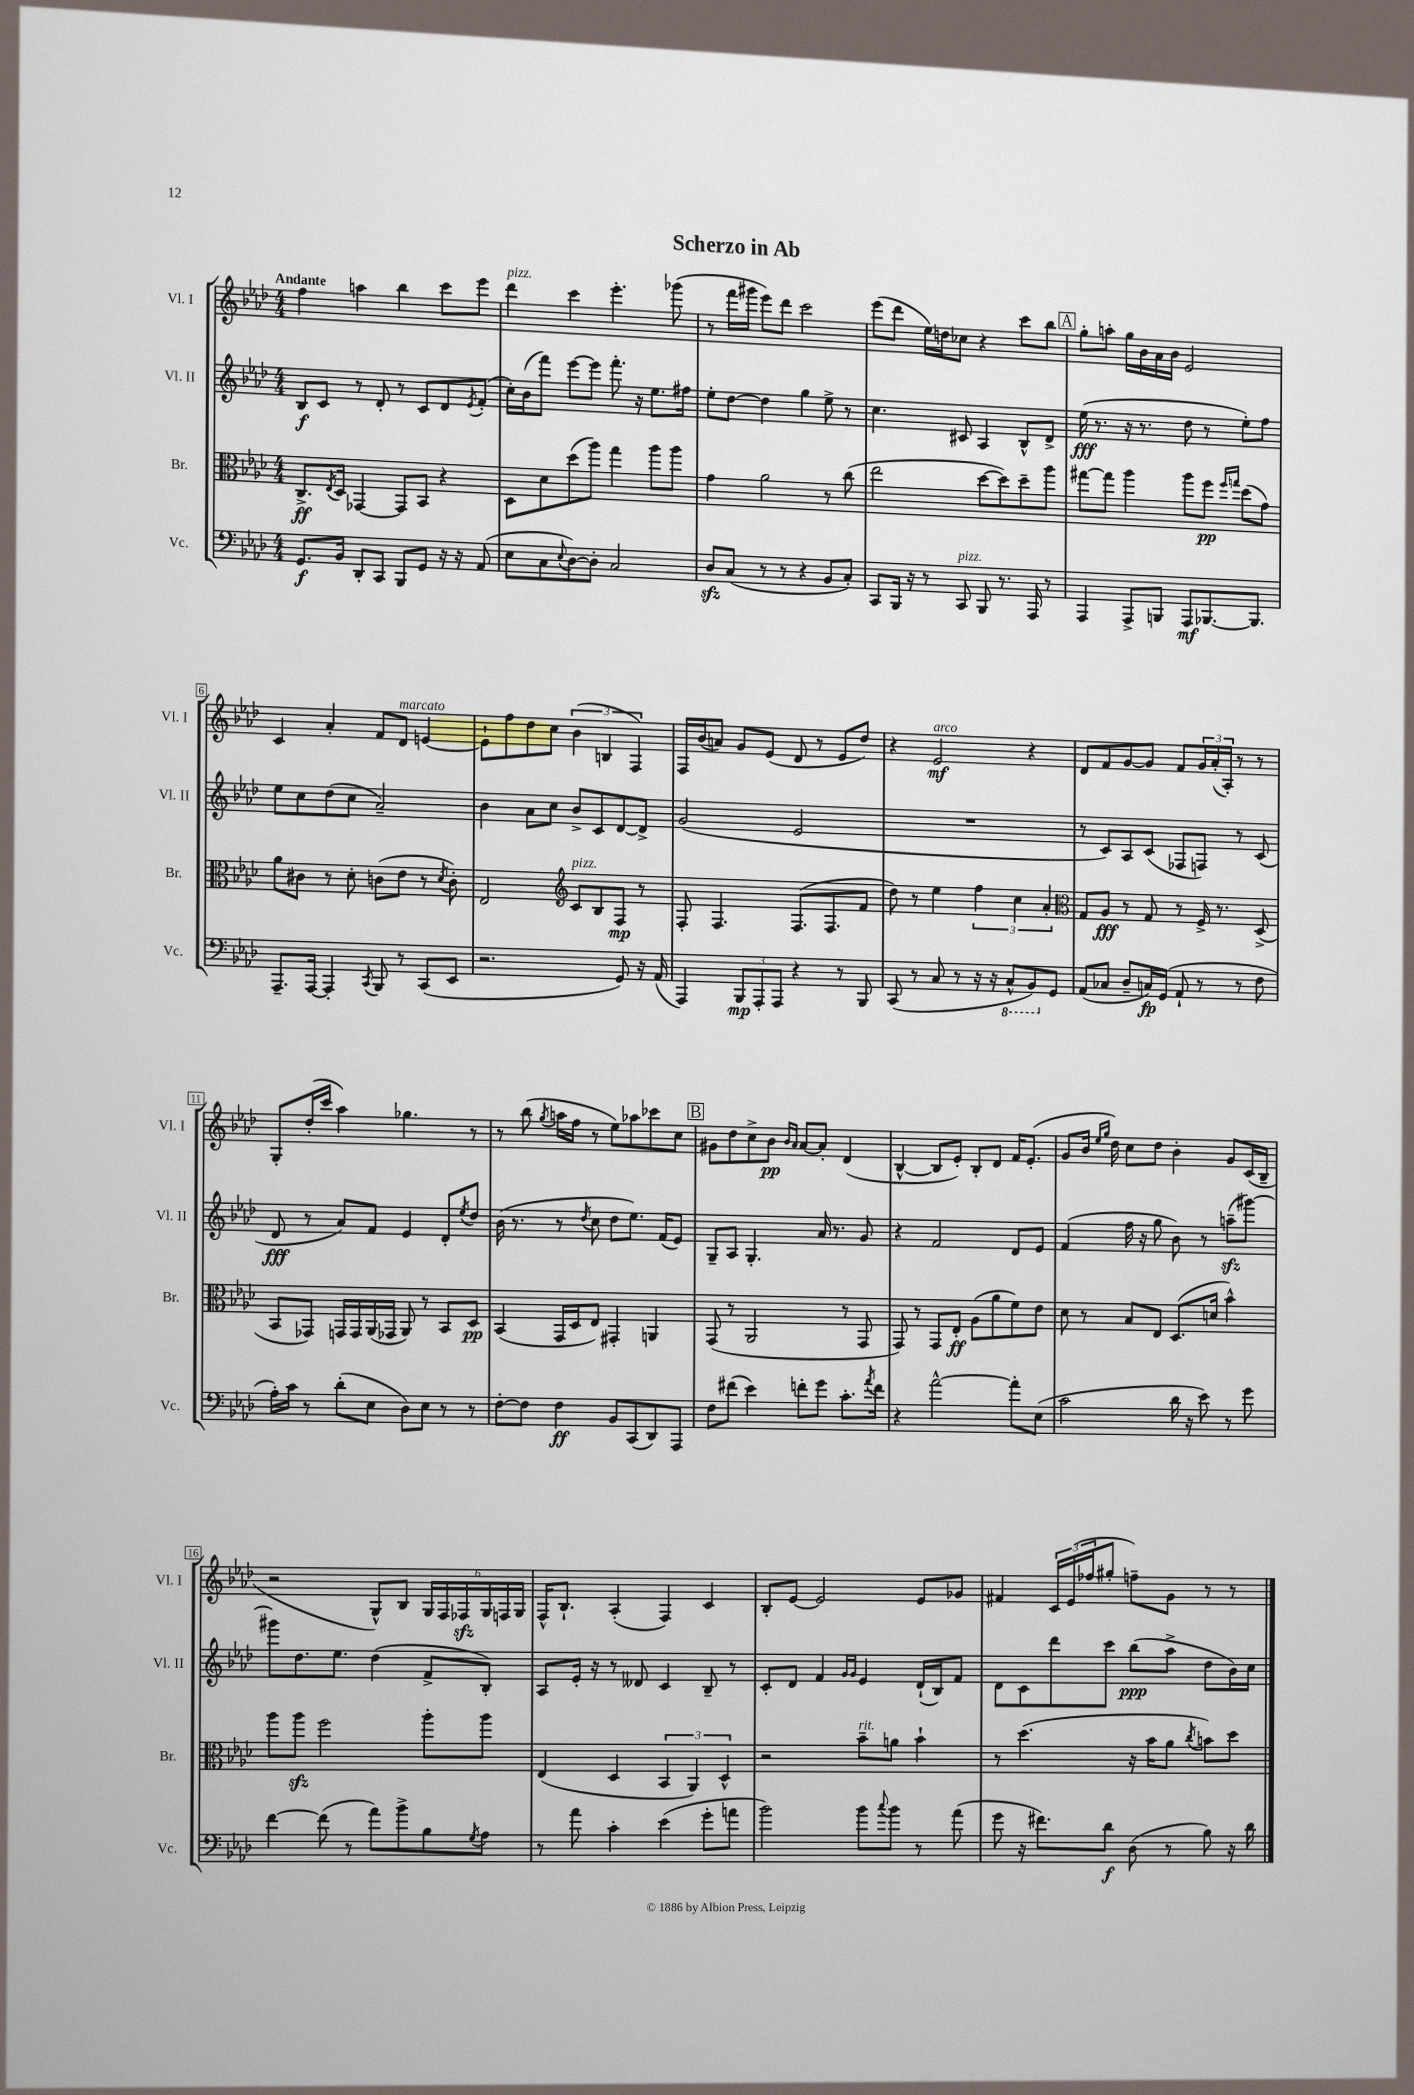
\header { title = "Scherzo in Ab" }
<<
\new StaffGroup <<
\new Staff = "s0" \with { instrumentName = "Vl. I" shortInstrumentName = "Vl. I" } {
    \clef treble \key aes \major \numericTimeSignature \time 4/4 \tempo "Andante"
    f''4 a''4 bes''4 c'''8 ees'''8 |
    des'''4^\markup { \italic "pizz." } c'''4 ees'''4.-. ges'''8( |
    r8 f'''16 gis'''16 ees'''8) des'''8 c'''2 |
    ees'''8( des'''8 ees''16) d''16 ces''8 r4 c'''8 bes''8 |
    \mark \markup { \box "A" } g''8-. a''8-. g''16 bes'16 aes'16 bes'16 ees'2 |
    c'4 aes'4-. f'8 des'8^\markup { \italic "marcato" } e'4~ |
    e'8-! f''8 des''8 c''8 \tuplet 3/2 { bes'4( b4 f4) } |
    f16 bes'16( a'8) g'8 ees'8( des'8 r8 ees'8 des''8) |
    r4 ees'2\mf^\markup { \italic "arco" } r4 |
    des'8 f'8 g'8~ g'8 f'8 \tuplet 3/2 { g'16 aes'16-.( aes16-.) } r8 r8 |
    g8-. des''16-.( c'''16 aes''4) ges''4. r8 |
    r8 bes''8( \acciaccatura { g''8 } a''16 f''16 r8 ees''8) aes''8 ces'''8 c''8 |
    \mark \markup { \box "B" } gis'8 des''8 c''8-> bes'8\pp \grace { bes'16 aes'16 } aes'8~ aes'8-. des'4( |
    bes4~-^ bes8 ees'8-.) bes8-. des'8 f'16 ees'8.-.( |
    g'8 bes'16 \grace { ees''16 g''16 } des''16) c''8 des''8 bes'4-. g'8 c'16( bes16-- |
    r2 g8-^) bes8 \tuplet 6/4 { g16 f16 fes16\sfz g16 f16 g16 } |
    f16-^ bes8.-! aes4-.( f4) c'4 |
    bes8-. ees'8~ ees'2 ees'8 ges'8 |
    fis'4 \tuplet 3/2 { c'16 ees'16( fes''16 } gis''8-. f''8--) g'8 r8 r8 \bar "|." |
}
\new Staff = "s1" \with { instrumentName = "Vl. II" shortInstrumentName = "Vl. II" } {
    \clef treble \key aes \major \numericTimeSignature \time 4/4
    bes8\f c'8 r8 des'8-. r8 c'8 des'8 \acciaccatura { ees'8 } f'8-.( |
    c''16-.) bes'16( f'''8) ees'''8~ ees'''8 f'''8.-. r16 ees''8. fis''16 |
    ees''8-. des''8~ des''4 g''4 ees''8-> r8 |
    c''4. cis'8 aes4 bes8-^ des'8-> |
    \mark \markup { \box "A" } ees''16\fff( r8. r16 r8. des''8 r8 ees''8-.) f''8 |
    ees''8 c''8 des''8( c''8 aes'2--) |
    bes'4 aes'8 c''8 bes'8-> c'8 des'8~ des'8-> |
    g'2( ees'2 |
    R1 |
    r8 c'8) aes8 c'8( fes8 f8) r8 c'8( |
    des'8\fff r8 aes'8) f'8 ees'4 des'8-. \acciaccatura { ees''8 } des''8 |
    bes'16( r8. r8 \acciaccatura { des''8 } c''8 des''8 ees''8.) f'16( ees'8) |
    \mark \markup { \box "B" } g8-- aes8 g4.-. aes'16 r8. g'8 |
    r4 f'2 des'8 ees'8 |
    f'4( f''16 r16 g''8 bes'8) r8 a''8--\sfz( gis'''8~) |
    gis'''8 des''8. ees''8. des''4( f'8-> bes8-.) |
    aes8 ees'16-. r16 r8 deses'8 c'4 bes8-- r8 |
    c'8-. des'8 f'4 \grace { g'16 g'16 } ees'4 des'16-!( bes16) f'8 |
    des'8 c'8 des'''8 c'''8 bes''8\ppp( aes''8-> des''8 bes'16) c''16 \bar "|." |
}
\new Staff = "s2" \with { instrumentName = "Br." shortInstrumentName = "Br." } {
    \clef alto \key aes \major \numericTimeSignature \time 4/4
    c8.->\ff \acciaccatura { ees8 } des16 ges,4~ ges,8 bes,8 r4 |
    des8 des'8 des''8( aes''8) g''4 aes''8 aes''8 |
    g'4 aes'2 r8 c''8( |
    ees''2 des''8~ des''8) des''8-- aes''8 |
    \mark \markup { \box "A" } gis''8~ gis''8 aes''4 aes''8 f''8\pp \grace { f''16 g''16 } des''8( g'8) |
    aes'8 cis'8 r8 des'8-. c'8( ees'8 r8 \acciaccatura { des'8 } c'8-.) |
    ees2 \clef treble c'8^\markup { \italic "pizz." } bes8 f8\mp r8 |
    f8-. f4. f8.( f8. f'8 |
    des''8) r8 ees''4 \tuplet 3/2 { f''4 c''4 aes'4-. } |
    \clef alto g8 aes8\fff r8 g8 r8 f16-> r8. des8->( |
    bes,8 ges,8) g,16 g,16 aes,16( ges,16 aes,8) r8 bes,8 des8\pp |
    bes,4( g,16 des16 ees8) gis,4-. a,4 |
    \mark \markup { \box "B" } g,8( r8 aes,2 r8 g,8 |
    g,8) r8 g,8 ees8-.\ff aes8( aes'8 f'8) ees'8 |
    des'8 r8 bes8 ees8 des8.( d'16 bes'4-^) |
    aes''8 aes''8\sfz f''2 aes''8-. aes''8 |
    ees4( des4 \tuplet 3/2 { bes,4 aes,4) des4-^ } |
    r2 bes'8--^\markup { \italic "rit." } a'8 bes'4-! |
    r8 des''4.( r16 bes'16 aes'8 \acciaccatura { c''8 } b'8) des''8 \bar "|." |
}
\new Staff = "s3" \with { instrumentName = "Vc." shortInstrumentName = "Vc." } {
    \clef bass \key aes \major \numericTimeSignature \time 4/4
    g,8.\f bes,16 des,8-. c,8 bes,,8 g,8 r16 r16 aes,8( |
    ees8 c8 \appoggiatura { ees8 } des8~) des8-. c2 |
    des8\sfz c8( r8 r8 r4 bes,8 c8-.) |
    c,8 bes,,16 r16 r8 c,8^\markup { \italic "pizz." } bes,,8 r8. aes,,16 r8 |
    \mark \markup { \box "A" } aes,,4 aes,,8-> b,,8 aes,,8\mf bes,,8.~ bes,,8. |
    aes,,8.-- aes,,16~ aes,,4-. \acciaccatura { c,8 } bes,,8 r8 c,8( ees,8 |
    r2. g,8) r16 aes,16( |
    aes,,4) \tuplet 3/2 { bes,,8\mp aes,,8-. aes,,8 } r4 r8 bes,,8 |
    c,8( r8 c8 r8 r16 r16 \ottava #-1 c,8-^ bes,,8) \ottava #0 g,8 |
    aes,8( ces8 des8-- c16\fp) g,16( aes,8-! r8 r8 f8 |
    aes16-.) c'16 r8 des'8-.( ees8 des8) ees8 r8 r8 |
    f8~-. f8 f4\ff bes,8 c,8( des,8) aes,,8 |
    \mark \markup { \box "B" } f8 fis'8( ees'4) f'8-. g'8 c'8.-. \acciaccatura { aes'8 } f'16 |
    r4 aes'2~-^ aes'8-. ees8( |
    c'2 des'16 r16 ees'8) r8 g'8 |
    f'4~ f'8( r8 aes'8) bes'8-> bes8 \acciaccatura { g8 } aes8 |
    r8 aes'8 c'4-. ees'4( g'8-. a'8 |
    bes'2) bes'8 \appoggiatura { c''8 } bes'8 r8 aes'8( |
    g'8 r16 fis'8.) des'8\f des8( r8 bes8) r16 des'16 \bar "|." |
}
>>
>>
\layout { \context { \Score \override BarNumber.stencil = #(make-stencil-boxer 0.1 0.3 ly:text-interface::print) } }
